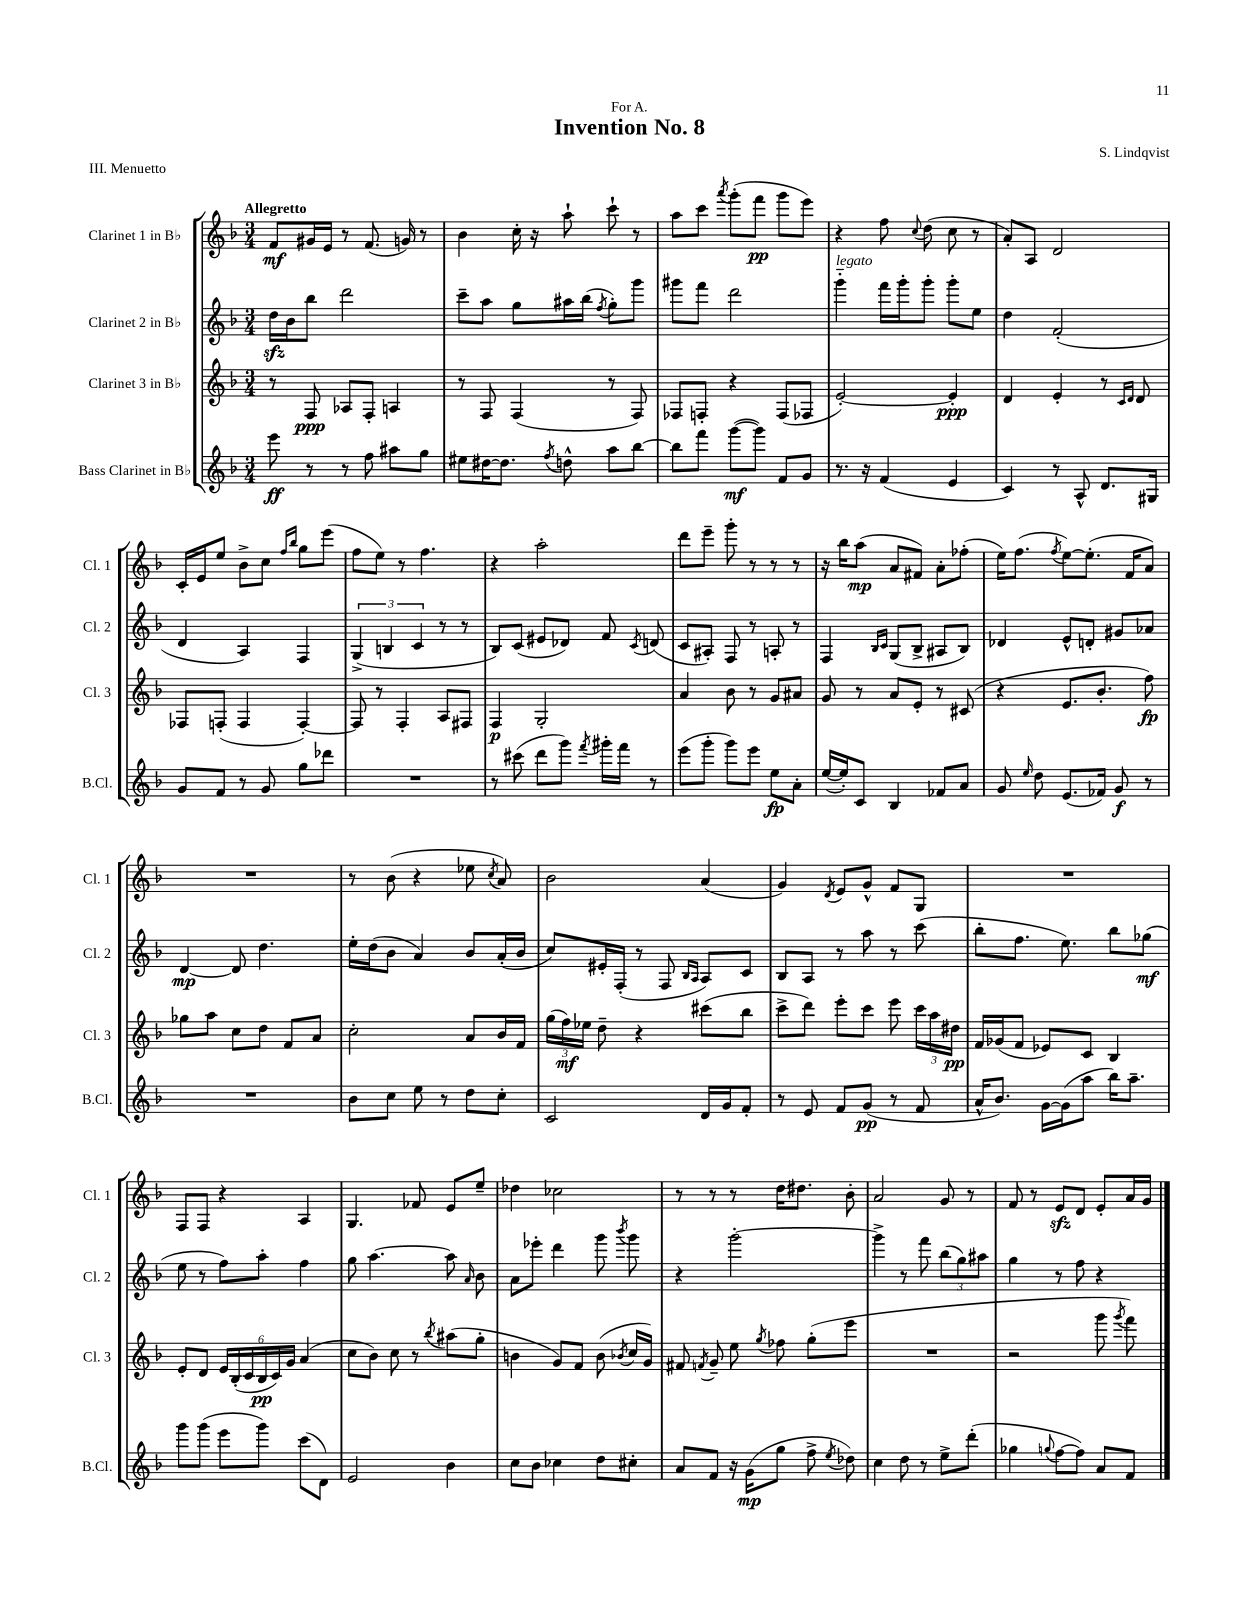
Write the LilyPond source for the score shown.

\header { title = "Invention No. 8" composer = "S. Lindqvist" dedication = "For A." piece = "III. Menuetto" }
<<
\new StaffGroup <<
\new Staff = "s0" \with { instrumentName = "Clarinet 1 in Bb" shortInstrumentName = "Cl. 1" } {
    \clef treble \key f \major \numericTimeSignature \time 3/4 \tempo "Allegretto"
    \autoBeamOff f'8[\mf gis'16 e'16] r8 f'8.( g'16) r8 |
    bes'4 c''16-. r16 a''8-! c'''8-! r8 |
    a''8[ c'''8] \acciaccatura { a'''8 } g'''8[-.( f'''8]\pp g'''8[ e'''8]) |
    r4 f''8 \appoggiatura { c''8 } d''8( c''8 r8 |
    a'8[-.) a8] d'2 |
    c'16[-. e'16 e''8] bes'8[-> c''8] \grace { f''16[ bes''16] } g''8[ e'''8]( |
    f''8[ e''8]) r8 f''4. |
    r4 a''2-. |
    d'''8[ e'''8]-- g'''8-. r8 r8 r8 |
    r16 bes''16[ a''8]\mp( a'8[ fis'8]) a'8[-. fes''8]-.( |
    e''16[) f''8.]( \acciaccatura { f''8 } e''8[~) e''8.]-.( f'16[ a'8]) |
    R2. |
    r8 bes'8( r4 ees''8 \acciaccatura { c''8 } a'8) |
    bes'2 a'4( |
    g'4) \acciaccatura { d'8 } e'8[ g'8]-^ f'8[ g8] |
    R2. |
    f8[ f8] r4 a4 |
    g4. fes'8 e'8[ e''8]-- |
    des''4 ces''2 |
    r8 r8 r8 d''16[ dis''8.] bes'8-. |
    a'2 g'8 r8 |
    f'8 r8 e'8[\sfz d'8] e'8[-. a'16 g'16] \bar "|." |
}
\new Staff = "s1" \with { instrumentName = "Clarinet 2 in Bb" shortInstrumentName = "Cl. 2" } {
    \clef treble \key f \major \numericTimeSignature \time 3/4
    \autoBeamOff d''16[\sfz bes'16 bes''8] d'''2 |
    c'''8[-- a''8] g''8[ ais''16 bes''16]( \acciaccatura { f''8 } g''8[-.) g'''8] |
    gis'''8[ f'''8] d'''2 |
    g'''4-_^\markup { \italic "legato" } f'''16[ g'''16-. g'''8]-. g'''8[-. e''8] |
    d''4 f'2-.( |
    d'4 a4) f4 |
    \tuplet 3/2 { g4->( b4 c'4 } r8 r8 |
    bes8[) c'8]( eis'8[ des'8]) f'8 \acciaccatura { c'8 } d'8( |
    c'8[ ais8]-.) f8 r8 a8-. r8 |
    f4 \grace { bes16[ c'16] } g8[( bes8]-> ais8[ bes8]) |
    des'4 e'8[-^ d'8]-. gis'8[ aes'8] |
    d'4~\mp d'8 d''4. |
    e''16[-. d''16( bes'8] a'4) bes'8[ a'16-.( bes'16] |
    c''8[) eis'16-. f16]-.( r8 f8 \grace { bes16[ a16] } a8[) c'8] |
    bes8[ a8] r8 a''8 r8 c'''8( |
    bes''8[-. f''8.] e''8.) bes''8[ ges''8]\mf( |
    e''8 r8 f''8[) a''8]-. f''4 |
    g''8 a''4.~ a''8 \grace { a'16 } bes'8 |
    a'8[ ees'''8]-. d'''4 g'''8 \acciaccatura { bes'''8 } g'''8 |
    r4 g'''2~-. |
    g'''4-> r8 f'''8 \tuplet 3/2 { bes''8[( g''8) ais''8] } |
    g''4 r8 f''8 r4 \bar "|." |
}
\new Staff = "s2" \with { instrumentName = "Clarinet 3 in Bb" shortInstrumentName = "Cl. 3" } {
    \clef treble \key f \major \numericTimeSignature \time 3/4
    \autoBeamOff r8 f8\ppp aes8[ f8]-. a4 |
    r8 f8 f4( r8 f8) |
    fes8[ f8]-. r4 f8[( fes8] |
    e'2~-.) e'4-.\ppp |
    d'4 e'4-. r8 \grace { c'16[ d'16] } d'8 |
    fes8[ f8]-.( f4 f4~-.) |
    f8 r8 f4-. a8[ fis8] |
    f4\p g2-. |
    a'4 bes'8 r8 g'8[ ais'8] |
    g'8 r8 a'8[ e'8]-. r8 cis'8( |
    r4 e'8.[ bes'8.]-. f''8\fp) |
    ges''8[ a''8] c''8[ d''8] f'8[ a'8] |
    c''2-. a'8[ bes'16 f'16] |
    \tuplet 3/2 { g''16[( f''16\mf) ees''16] } d''8-- r4 cis'''8[( bes''8] |
    c'''8[-> d'''8]) e'''8[-. c'''8] e'''8 \tuplet 3/2 { c'''16[ a''16 dis''16]\pp } |
    f'16[ ges'16( f'8] ees'8[) c'8] bes4 |
    e'8[-. d'8] \tuplet 6/4 { e'16[ bes16-.( c'16 bes16\pp c'16) g'16] } a'4( |
    c''8[ bes'8]) c''8 r8 \acciaccatura { bes''8 } ais''8[( g''8]-. |
    b'4 g'8[) f'8] b'8( \acciaccatura { bes'8 } c''16[ g'16]) |
    fis'8 \acciaccatura { f'8 } g'8-- e''8 \acciaccatura { g''8 } fes''8 g''8[-.( e'''8] |
    R2. |
    r2 g'''8 \acciaccatura { g'''8 } f'''8) \bar "|." |
}
\new Staff = "s3" \with { instrumentName = "Bass Clarinet in Bb" shortInstrumentName = "B.Cl." } {
    \clef treble \key f \major \numericTimeSignature \time 3/4
    \autoBeamOff e'''8\ff r8 r8 f''8 ais''8[ g''8] |
    eis''8[ dis''16~ dis''8.] \acciaccatura { f''8 } d''8-^ a''8[ bes''8]~ |
    bes''8[ f'''8] g'''8[~\mf( g'''8]) f'8[ g'8] |
    r8. r16 f'4( e'4 |
    c'4) r8 a8-^ d'8.[ gis16] |
    g'8[ f'8] r8 g'8 g''8[ des'''8] |
    R2. |
    r8 cis'''8( d'''8[ g'''8]) \acciaccatura { f'''8 } gis'''16[-. f'''16] r8 |
    e'''8[( g'''8]-. g'''8[) e'''8] e''8[\fp a'8]-. |
    e''16[~( e''16-.) c'8] bes4 fes'8[ a'8] |
    g'8 \grace { e''16 } d''8 e'8.[( fes'16]) g'8\f r8 |
    R2. |
    bes'8[ c''8] e''8 r8 d''8[ c''8]-. |
    c'2 d'16[ g'16 f'8]-. |
    r8 e'8 f'8[ g'8]\pp( r8 f'8 |
    a'16[-^ bes'8.]) g'16[~ g'16( a''8] bes''16[) a''8.]-- |
    g'''8[ g'''8]( e'''8[ g'''8]) c'''8[( d'8]) |
    e'2 bes'4 |
    c''8[ bes'8] ces''4 d''8[ cis''8]-. |
    a'8[ f'8] r16 g'16[\mp( g''8] f''8-> \acciaccatura { e''8 } des''8) |
    c''4 d''8 r8 e''8[-> d'''8]-.( |
    ges''4 \appoggiatura { g''8 } f''8[~ f''8]) a'8[ f'8] \bar "|." |
}
>>
>>
\layout { \context { \Score \remove "Bar_number_engraver" } }
